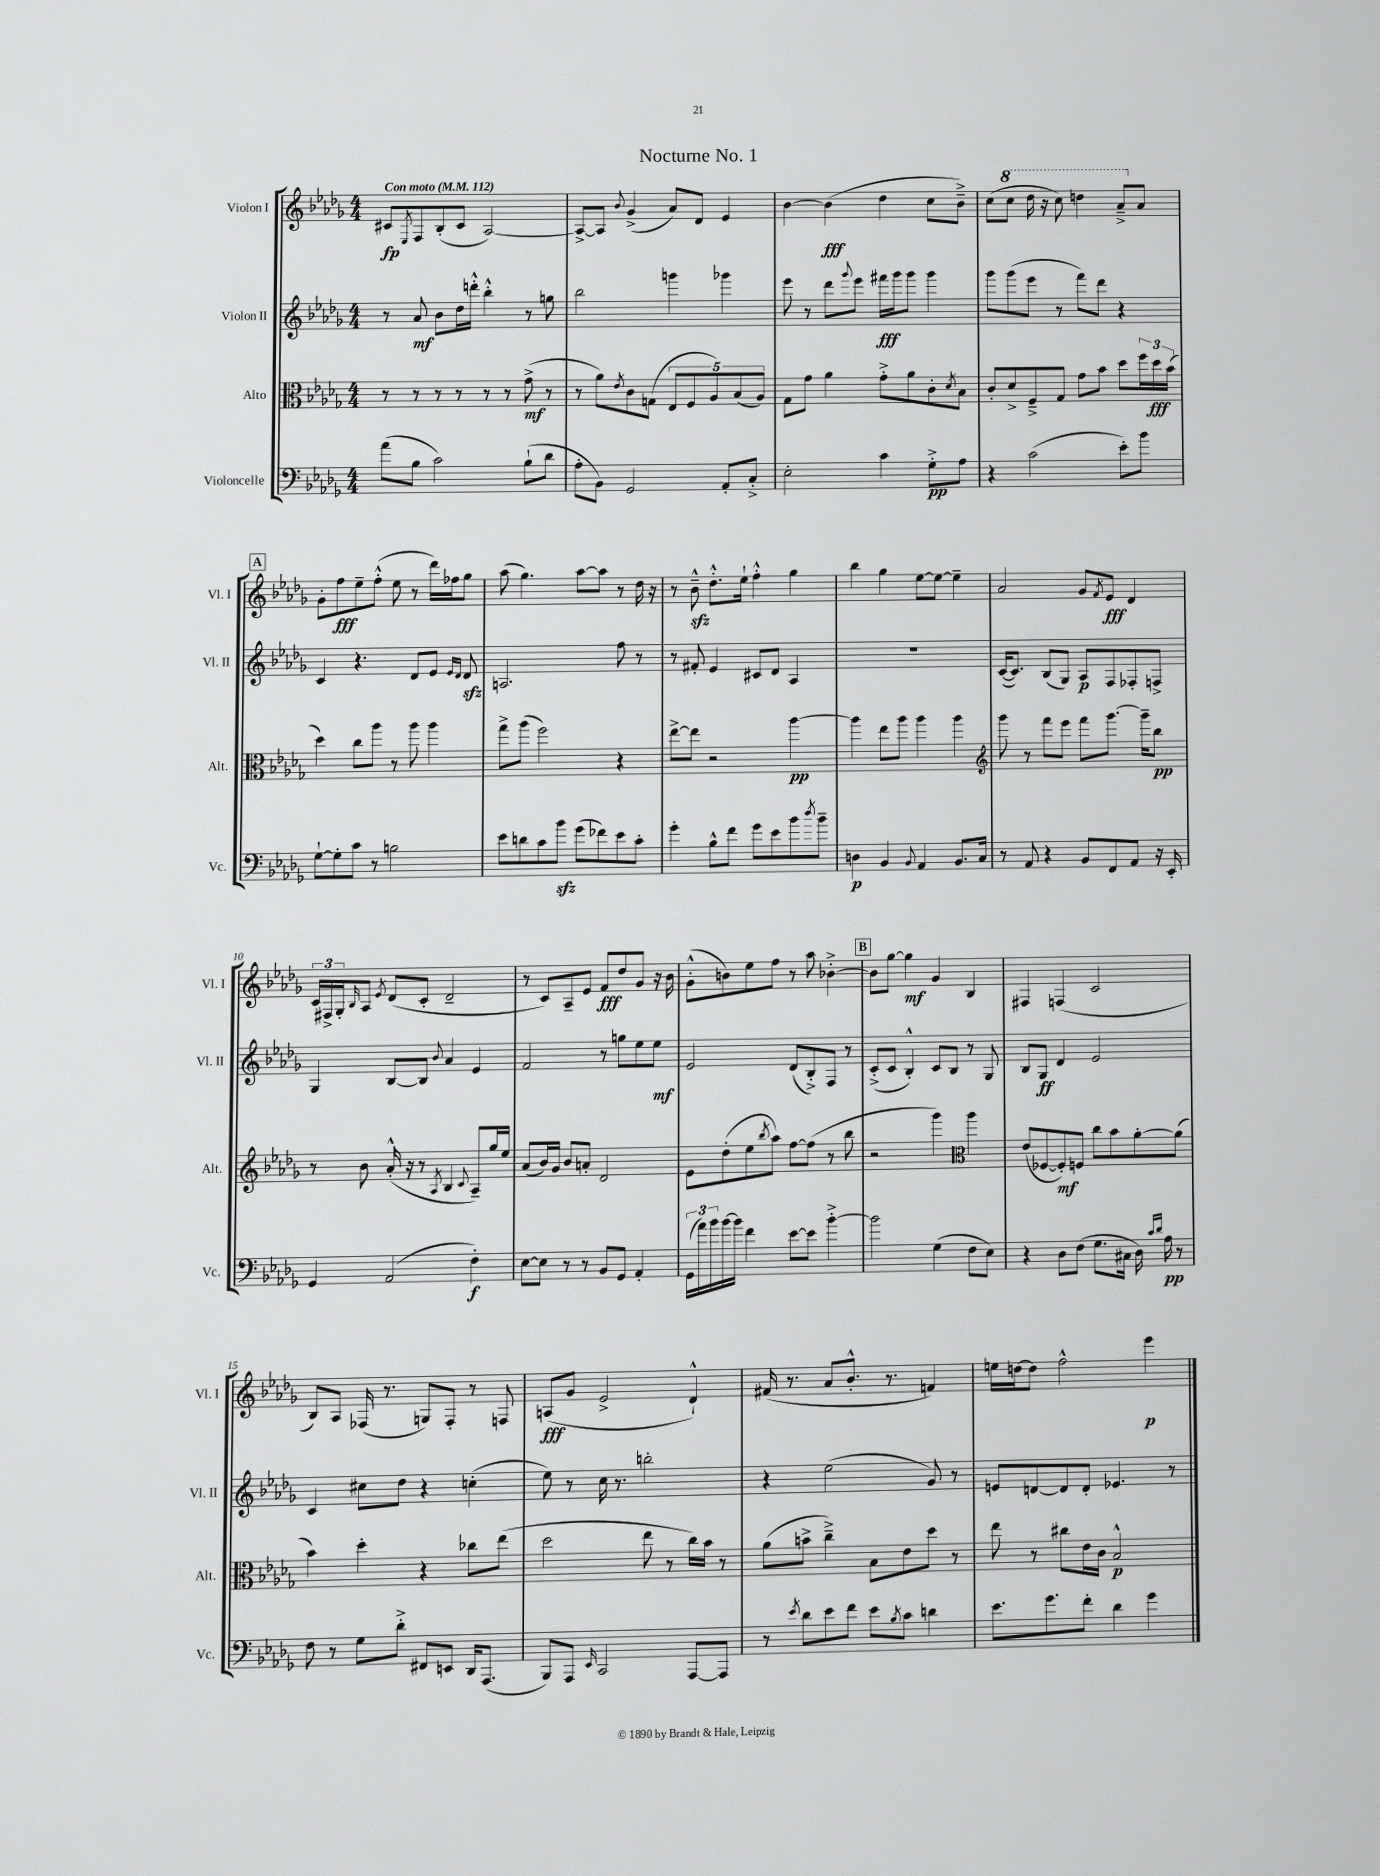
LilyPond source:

\header { title = "Nocturne No. 1" }
<<
\new StaffGroup <<
\new Staff = "s0" \with { instrumentName = "Violon I" shortInstrumentName = "Vl. I" } {
    \clef treble \key des \major \numericTimeSignature \time 4/4 \tempo "Con moto" 4 = 112
    cis'8\fp \acciaccatura { ees8 } f8 bes8-.( cis'8 aes2~) |
    aes8~-> aes8 \appoggiatura { bes'8 } ges'4->( aes'8) des'8 ees'4 |
    bes'4~ bes'4\fff( des''4 c''8 bes'8--->) |
    c''8( \ottava #1 c'''8 des'''16 r16 c'''8) d'''4 aes''8---> \ottava #0 aes'8 |
    \mark \markup { \box "A" } ges'8-. f''8\fff ees''8-- f''8-.-^( ees''8 r8 des'''16) fes''16 ges''8 |
    aes''8( ges''4.) aes''8~ aes''8 r8 des''16 r16 |
    r8 bes'8---^\sfz des''8.-.-^ ees''16-! f''4-.-^ ges''4 |
    bes''4 ges''4 ees''8~ ees''8~ ees''4-- |
    aes'2 ges'8 \acciaccatura { f'8 } ees'8\fff des'4 |
    \tuplet 3/2 { c'16 fis16-> ges16-. } \grace { bes16 } aes8 \acciaccatura { ees'8 } des'8( c'8-. des'2-- |
    r8 c'8) aes8-- ees'8 f'8\fff des''8 ges'8 r16 bes'16 |
    ges'8-.-^( b'8) ees''8 f''8 r8 aes''8 bes'4~-.-> |
    \mark \markup { \box "B" } bes'8 ges''8~ ges''4\mf ges'4 bes4 |
    fis4 f4( c'2 |
    bes8) aes8 fes16( r8. g8) fes8-. r8 f8 |
    a8\fff( ges'8 ees'2-> des'4-!-^) |
    fis'16( r8. aes'8 bes'8.-.-^ r8. f'4) |
    e''16 d''16~ d''8 f''2-^ ees'''4\p \bar "|." |
}
\new Staff = "s1" \with { instrumentName = "Violon II" shortInstrumentName = "Vl. II" } {
    \clef treble \key des \major \numericTimeSignature \time 4/4
    r8 aes'8\mf bes'8 des''16 d'''16-.-^ bes''4-.-^ r8 g''8 |
    bes''2 g'''4 ges'''4 |
    ees'''8 r8 des'''8 \appoggiatura { ges'''8 } ees'''8 fis'''16\fff ges'''16 ges'''8 ges'''4 |
    ges'''8 ges'''8( ees'''8 r8 f'''8) des'''8 r4 |
    \mark \markup { \box "A" } c'4 r4. des'8 ees'8 \grace { ees'16 des'16 } des'8\sfz |
    a2. f''8 r8 |
    r8 fis'8-. ees'4 cis'8 des'8 aes4 |
    R1 |
    c'16~( c'8.) bes8( ges8) aes8\p f8 fes8-. f8-> |
    ges4 bes8~ bes8 \appoggiatura { bes'8 } aes'4 ees'4 |
    f'2 r8 g''8 ees''8 ees''8\mf |
    ees'2 des'8( bes8-.->) f8 r8 |
    \mark \markup { \box "B" } c'8-.->( c'8 bes4-.-^) c'8 bes8 r8 ges8 |
    bes8 ges8\ff des'4 ees'2 |
    c'4 cis''8 des''8 r4 c''4-.( |
    ees''8) r8 c''16 r8. b''2-. |
    r4 ees''2( ges'8) r8 |
    e'8 d'8~ d'8 d'8-. ees'4. r8 \bar "|." |
}
\new Staff = "s2" \with { instrumentName = "Alto" shortInstrumentName = "Alt." } {
    \clef alto \key des \major \numericTimeSignature \time 4/4
    r8 r8 r8 r8 r8 r8 ges'8->\mf( r8 |
    r8 aes'8) \acciaccatura { ees'8 } c'8 g8( \tuplet 5/4 { ees8 f8 aes8) bes8( aes8) } |
    ges8 ges'8 aes'4 ges'8-.-> aes'8 c'8-. \acciaccatura { des'8 } bes8 |
    c'8-. des'8-> f8---> ges8 ges'8 bes'8 des''8 \tuplet 3/2 { f''16 des''16\fff bes'16( } |
    \mark \markup { \box "A" } des''4) c''8 aes''8 r8 aes''8 aes''4 |
    ges''8-> aes''8( f''2) r4 |
    ees''8~-> ees''8 r2 aes''4~\pp |
    aes''4 ees''8 aes''8 aes''4 aes''4 |
    \clef treble ges'''8 r8 f'''8 ees'''8 f'''8 ges'''8.~ ges'''16-- bes''8\pp |
    r8 bes'8 aes'16-.-^( r16 r8 \acciaccatura { aes8 } bes4 \appoggiatura { c'8 } aes8--) ges''16 ees''16 |
    aes'8( bes'16) ges'16 bes'8 a'8-. des'2 |
    ees'8 des''8-.( ees''8 \acciaccatura { bes''8 } aes''8) f''8~ f''8( r8 bes''8 |
    \mark \markup { \box "B" } r2 ges'''4) \clef alto aes''4 |
    ees'8( fes8~ fes8-.\mf) f8 c''8 bes'8 aes'8~-. aes'8( |
    bes'4) des''4-. r4 ces''8 ees''8( |
    des''2 ees''8 r8 c''16) bes'16 r8 |
    aes'8( b'8-> c''4--->) bes8 ees'8 des''8 r8 |
    ees''8 r8 cis''8 ees'16 c'16 bes2-^\p \bar "|." |
}
\new Staff = "s3" \with { instrumentName = "Violoncelle" shortInstrumentName = "Vc." } {
    \clef bass \key des \major \numericTimeSignature \time 4/4
    aes'8( bes8 c'2) bes8-!( des'8 |
    aes8-. bes,8) ges,2 aes,8-. c8-.-> |
    ees2-. c'4 ges8-.->\pp aes8 |
    r4 c'2( ees'8-.) bes'8 |
    \mark \markup { \box "A" } ges8~-! ges8-. c'8 r8 b2 |
    ees'8 d'8 c'8 bes'8\sfz ges'8( fes'8) ees'8 c'8-. |
    ges'4-. bes8-^ f'8 ges'8 ees'8 bes'8 \acciaccatura { des''8 } bes'8-- |
    d4\p bes,4 \appoggiatura { bes,8 } aes,4 bes,8. c16 |
    r8 aes,8 r4 bes,8 f,8 aes,8 r16 ees,16-. |
    ges,4 aes,2( f4-.\f) |
    ees8~ ees8 r8 r8 bes,8 ges,8 aes,4-. |
    \tuplet 3/2 { ges,16( aes'16) bes'16 } bes'16~ bes'16 f'4 ees'8~ ees'8 bes'4~-.-> |
    \mark \markup { \box "B" } bes'2 ges4( f8 ees8) |
    r4 des8 f8( ges8. cis16 des16) \grace { c'16 des'16 } aes16\pp r8 |
    f8 r8 ges8 des'8-.-> fis,8 e,8 des,16 aes,,8.( |
    bes,,8) aes,,8 \grace { ees,16 } c,2 aes,,8~ aes,,8 |
    r8 \acciaccatura { ees'8 } des'8 ees'8 f'8 ees'8 \acciaccatura { bes8 } c'8 d'4 |
    ees'8. ges'8. f'8-. des'4 ges'4 \bar "|." |
}
>>
>>
